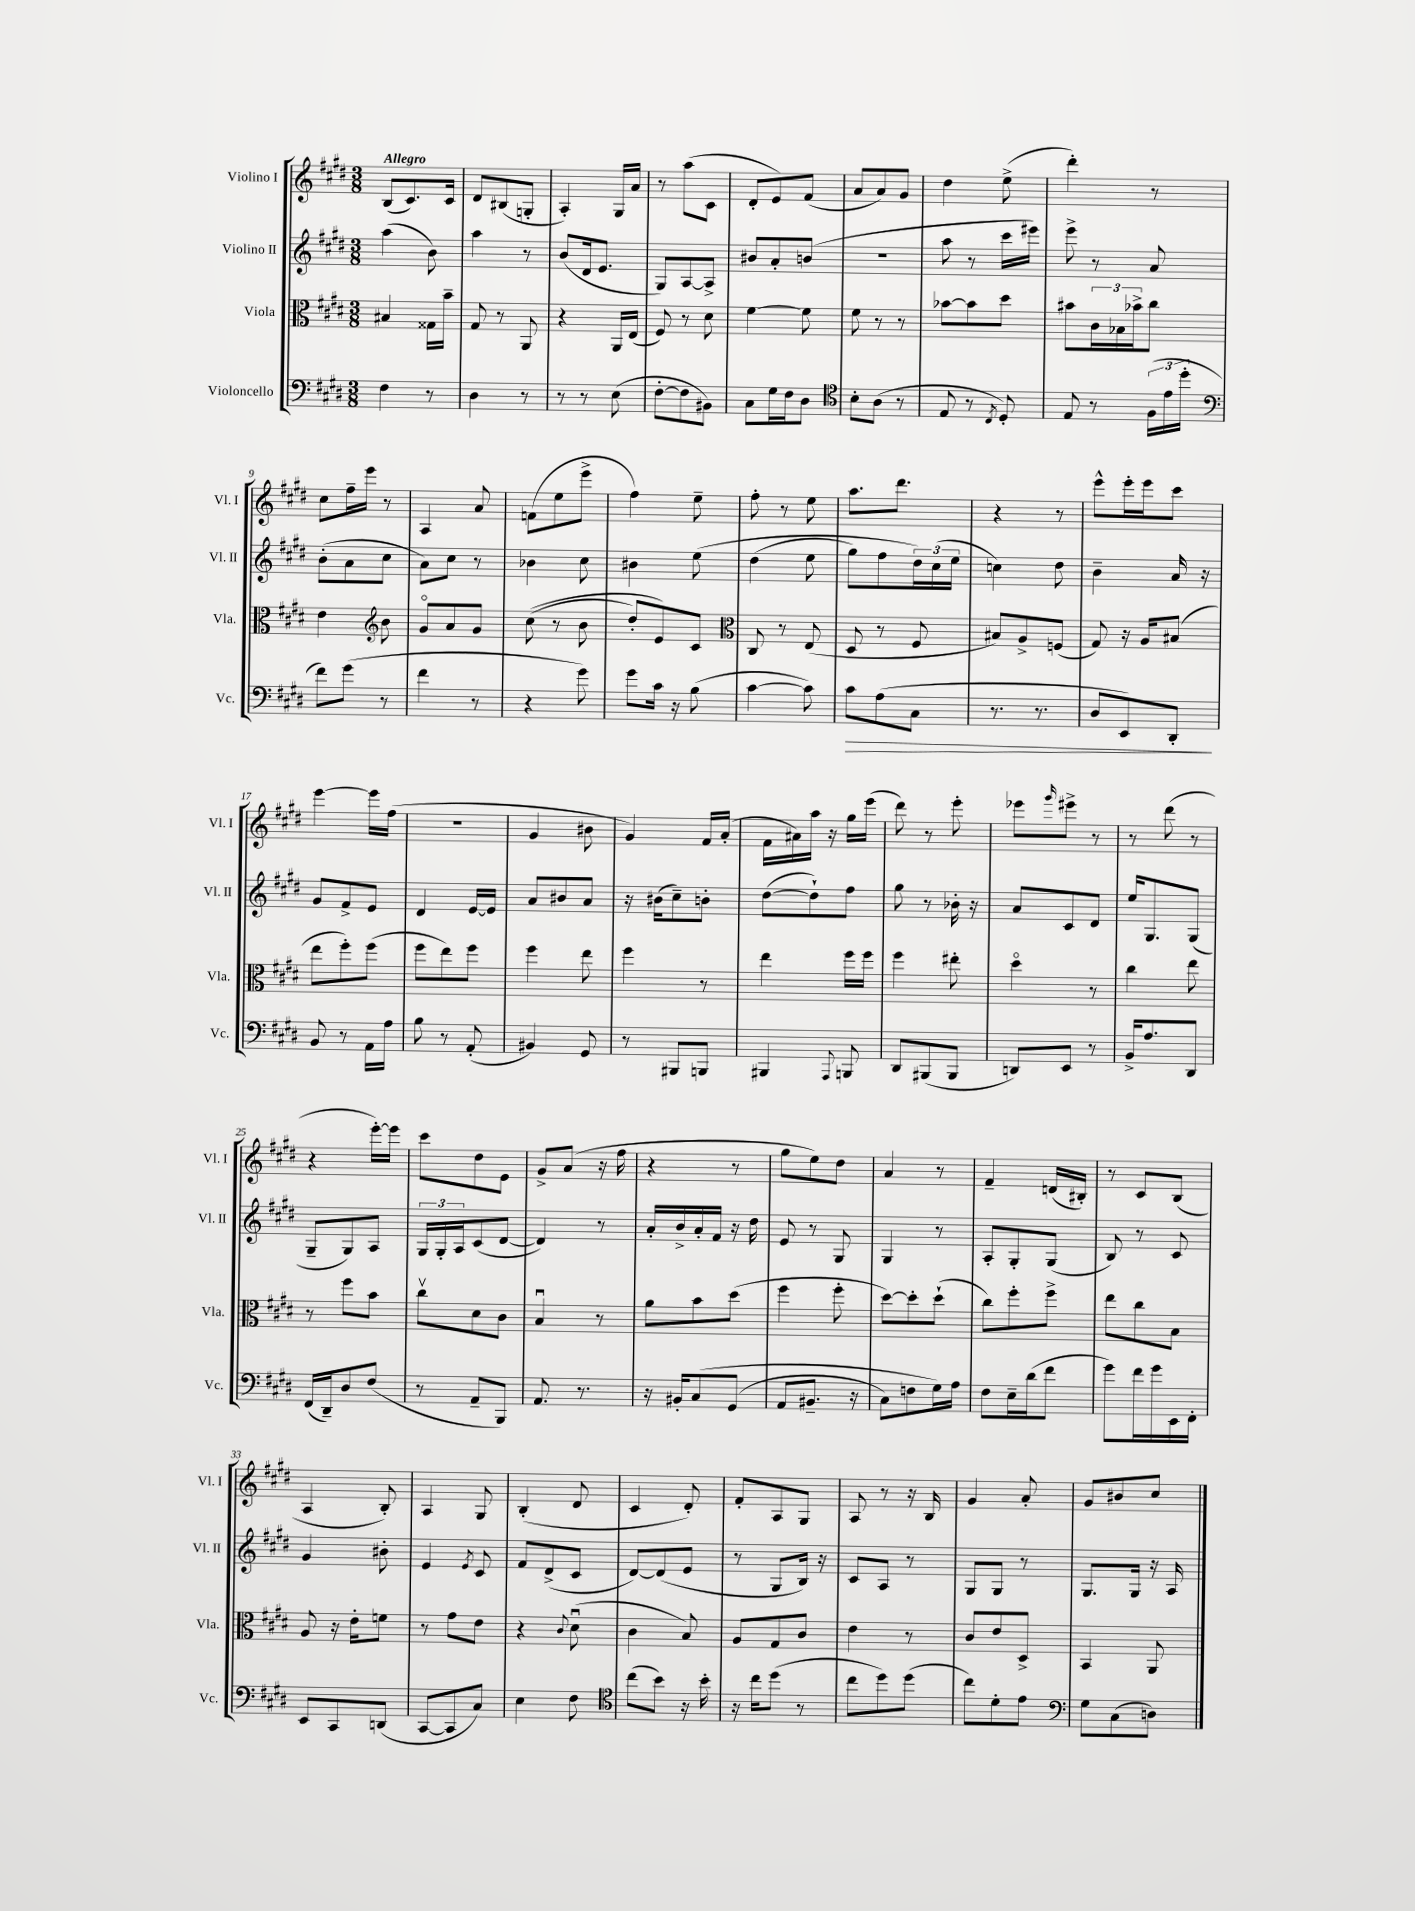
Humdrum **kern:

**kern	**dynam	**kern	**kern	**kern
*part4	*part4	*part3	*part2	*part1
*staff4	*staff4	*staff3	*staff2	*staff1
*I"Violoncello	*	*I"Viola	*I"Violino II	*I"Violino I
*I'Vc.	*	*I'Vla.	*I'Vl. II	*I'Vl. I
*clefF4	*	*clefC3	*clefG2	*clefG2
*k[f#c#g#d#]	*	*k[f#c#g#d#]	*k[f#c#g#d#]	*k[f#c#g#d#]
*M3/8	*	*M3/8	*M3/8	*M3/8
=1	=1	=1	=1	=1
!	!	!	!	!LO:TX:a:B:t=Allegro
4F#\	.	4B#X/	(4aa\	(8B/L
.	.	.	.	8.c#/)
8r	.	16G##X\LL	8b\)	.
.	.	16b~\JJ	.	16c#/Jk
=2	=2	=2	=2	=2
4D#\	.	8G#/	4aa\	8d#/L
.	.	8r	.	(8B#X/
8r	.	8AA/	8r	8Gn'/J
=3	=3	=3	=3	=3
8r	.	4r	(8b/L	4A'/)
8r	.	.	16d#/k	.
.	.	.	8.e/J	.
(8E\	.	16AA/LL	.	16G#/LL
.	.	(16E/JJ	.	16a/JJ
=4	=4	=4	=4	=4
[8F#'\L	.	8F#/)	8G#/L)	8r
8F#\]	.	8r	[8A/	(8aa\L
8BB#X\J)	.	8d#\	8A^/J]	8c#\J
=5	=5	=5	=5	=5
8C#\L	.	[4f#\	8b#X/L	8d#'/L
16G#\L	.	.	8a'/	8e/)
16F#\J	.	.	.	.
8D#\J	.	8f#\]	(8bn/J	(8f#/J
=6	=6	=6	=6	=6
*clefC4	*	*	*	*
8B'\L	.	8f#\	4.r	8a/L
(8A\J	.	8r	.	8a/)
8r	.	8r	.	8g#/J
=7	=7	=7	=7	=7
8E/	.	[8b-X\L	8aa\	4dd#\
8r	.	8b-\]	8r	.
8qC#/	.	.	.	.
8D#'/)	.	8dd#\J	16ccc#\LL	(8ee^\
.	.	.	16eee#X\JJ)	.
=8	=8	=8	=8	=8
8E/	.	8b#X\L	8eee^\	4ddd#'\)
8r	.	24c#\L	8r	.
.	.	24B-X\	.	.
.	.	24b-X^\J	.	.
(24F#\LL	.	8cc#\J	8a/	8r
24e\	.	.	.	.
24dd#'\JJ	.	.	.	.
!!LO:LB:g=z
=9	=9	=9	=9	=9
*clefF4	*	*	*	*
8f#\L)	.	4e\	(8b'\L	8cc#\L
(8g#\J	.	.	8a\	16ff#~\L
.	.	.	.	16eee\JJ
*	*	*clefG2	*	*
8r	.	8b\	8cc#\J	8r
=10	=10	=10	=10	=10
4f#\	.	8g#/L	8a\L)	4A/
.	.	8a/	8cc#\J	.
8r	.	8g#/J	8r	8a/
=11	=11	=11	=11	=11
4r	.	((8cc#\	4b-X\	(8fn\L
.	.	8r	.	8ee\
8g#\)	.	8b\	8cc#\	8eee^\J
=12	=12	=12	=12	=12
8g#\L	.	8dd#'/L)	4b#X\	4ff#\)
16c#\Jk	.	8e/)	.	.
16r	.	.	.	.
(8B\	.	8c#/J	(8ee\	8ee~\
=13	=13	=13	=13	=13
*	*	*clefC3	*	*
[4c#\	.	8C#/	(4dd#\	8ff#'\
.	.	8r	.	8r
8c#\])	.	(8E/	8ee\	8ee\
=14	=14	=14	=14	=14
!	!LO:HP:b	!	!	!
8c#\L	>	8D#/	8gg#\L)	8.aa\L
(8A\	.	8r	8ff#\	.
.	.	.	.	8.ddd#\J
8C#\J	.	8F#/	24dd#\L)	.
.	.	.	(24cc#\	.
.	.	.	24ee\JJ	.
=15	=15	=15	=15	=15
8.r	.	8B#X/L)	4ccn\)	4r
.	.	8A^/	.	.
8.r	.	.	.	.
.	.	(8Fn/J	8dd#\	8r
=16	=16	=16	=16	=16
8D#/L	.	8G#/)	4b~\	8eee^^\L
8EE/)	.	16r	.	16eee'\L
.	.	16A/KL	.	16eee\J
8DD#'/J	.	(8B#X/J	16a/	8ccc#\J
.	.	.	16r	.
.	]	.	.	.
!!LO:LB:g=z
=17	=17	=17	=17	=17
8BB/	.	8ee\L	8g#/L	[4eee\
8r	.	8ff#'\)	8f#^/	.
16AA\LL	.	(8ff#\J	8e/J	16eee\LL]
16A\JJ	.	.	.	(16ff#\JJ
=18	=18	=18	=18	=18
8B\	.	8ff#\L	4d#/	4.r
8r	.	8ee\)	.	.
(8AA'/	.	8ff#\J	[16e/LL	.
.	.	.	16e/JJ]	.
=19	=19	=19	=19	=19
4BB#X/)	.	4ff#\	8a/L	4g#/
.	.	.	8b#X/	.
8GG#/	.	8ee\	8a/J	8b#X\
=20	=20	=20	=20	=20
8r	.	4ff#\	16r	4g#/)
.	.	.	(16b#X\KL	.
8BBB#X/L	.	.	8cc#~\)	.
8BBBn/J	.	8r	8bn'\J	16f#/LL
.	.	.	.	(16a'/JJ
=21	=21	=21	=21	=21
4BBB#X/	.	4ee\	([8dd#\L	16f#\LL
.	.	.	.	16a#X\)
.	.	.	8dd#`\])	16aa\JJ
.	.	.	.	16r
8qqAAA/	.	.	.	.
8BBBn/	.	16ff#\LL	8ff#\J	16gg#\LL
.	.	16ff#\JJ	.	(16eee\JJ
=22	=22	=22	=22	=22
8DD#/L	.	4ff#\	8gg#\	8ddd#\)
(8BBB#X/	.	.	8r	8r
8BBB#/J	.	8ee#X'\	16b-X'\	8eee'\
.	.	.	16r	.
=23	=23	=23	=23	=23
8DDn/L)	.	4dd#\	8a/L	8eee-X\L
.	.	.	.	16qqggg#/
8EE/J	.	.	8c#/	8eee#X^\J
8r	.	8r	8d#/J	8r
=24	=24	=24	=24	=24
16BB^/KL	.	4cc#\	16ee/KL	8r
8.A/	.	.	8.G#/	.
.	.	.	.	(8ddd#\
8DD#/J	.	8ee\	(8G#/J	8r
!!LO:LB:g=z
=25	=25	=25	=25	=25
(16FF#/LL	.	8r	8G#~/L	4r
16DD#~/J)	.	.	.	.
8D#/	.	8ff#\L	8G#/)	.
(8F#/J	.	8b\J	8A/J	[16eee'\LL)
.	.	.	.	16eee\JJ]
=26	=26	=26	=26	=26
8r	.	8cc#v\L	24G#/LL	8ccc#\L
.	.	.	24G#'/	.
.	.	.	24A/J	.
8AA~/L	.	8d#\	(8c#/	8dd#\
8BBB/J)	.	8c#\J	[8d#/J	8e\J
=27	=27	=27	=27	=27
8.AA/	.	4Bu/	4d#/])	8g#^/L
.	.	.	.	(8a/J
8.r	.	.	.	.
.	.	8r	8r	16r
.	.	.	.	16ff#\
=28	=28	=28	=28	=28
16r	.	8a\L	16a'/LL	4r
16BB#X'/KL	.	.	16b^/	.
(8C#/	.	8b\	16a'/	.
.	.	.	16f#/JJ	.
(8GG#/J	.	(8dd#\J	16r	8r
.	.	.	16dd#\	.
=29	=29	=29	=29	=29
8AA/L	.	4ff#\	8e/	8gg#\L
8.BB#X~/J	.	.	8r	8ee\)
.	.	8ff#'\	8G#/	8dd#\J
16r	.	.	.	.
=30	=30	=30	=30	=30
8C#\L)	.	[8dd#\L)	4G#/	4a/
8Fn\	.	8dd#'\]	.	.
16G#\L)	.	(8dd#`\J	8r	8r
16A\JJ	.	.	.	.
=31	=31	=31	=31	=31
8F#\L	.	8cc#\L)	8A'/L	4f#~/
16E~\L	.	8ff#'\	8G#'/	.
(16d#\J	.	.	.	.
8f#\J	.	8ff#^\J	(8G#/J	(16dn/LL
.	.	.	.	16B#X'/JJ)
=32	=32	=32	=32	=32
8g#\L)	.	8ee\L	8B/)	8r
16f#\L	.	8cc#\	8r	8c#/L
16g#\	.	.	.	.
16EE\	.	8B\J	8c#/	(8B/J
16FF#'\JJ	.	.	.	.
!!LO:LB:g=z
=33	=33	=33	=33	=33
8EE/L	.	8A/	4g#/	4A/
8CC#/	.	16r	.	.
.	.	16e'\KL	.	.
(8DDn/J	.	8fn\J	8b#X'\	8B'/)
=34	=34	=34	=34	=34
[8CC#/L	.	8r	4e/	4A/
8CC#/]	.	8g#\L	.	.
.	.	.	8qe/	.
8C#/J)	.	8e\J	8c#/	8G#/
=35	=35	=35	=35	=35
4E\	.	4r	8f#/L	(4B'/
.	.	.	(8d#^/	.
.	.	8qqc#/	.	.
8F#\	.	(8d#u\	8c#/J	8d#/
=36	=36	=36	=36	=36
*clefC4	*	*	*	*
(8cc#\L	.	4c#\	[8d#/L)	4c#/
8b\J)	.	.	(8d#/]	.
16r	.	8B/)	8e/J	8d#'/)
16b'\	.	.	.	.
=37	=37	=37	=37	=37
16r	.	8A/L	8r	8f#'/L
16cc#\KL	.	.	.	.
(8dd#\J	.	8G#/	8G#/L	8A/
8r	.	8c#/J	16B/Jk)	8G#/J
.	.	.	16r	.
=38	=38	=38	=38	=38
8cc#\L	.	4e\	8c#/L	8A/
8dd#\)	.	.	8A/J	8r
(8dd#\J	.	8r	8r	16r
.	.	.	.	16B/
=39	=39	=39	=39	=39
8cc#\L)	.	8c#/L	8G#/L	4g#/
8d#'\	.	8e/	8G#/J	.
8e\J	.	8D#^/J	8r	8a'/
=40	=40	=40	=40	=40
*clefF4	*	*	*	*
8G#\L	.	4BB/	8.G#/L	8g#/L
(8C#\	.	.	.	8b#X/
.	.	.	16G#/Jk	.
8Dn\J)	.	8AA/	16r	8cc#/J
.	.	.	16A/	.
==	==	==	==	==
*-	*-	*-	*-	*-
